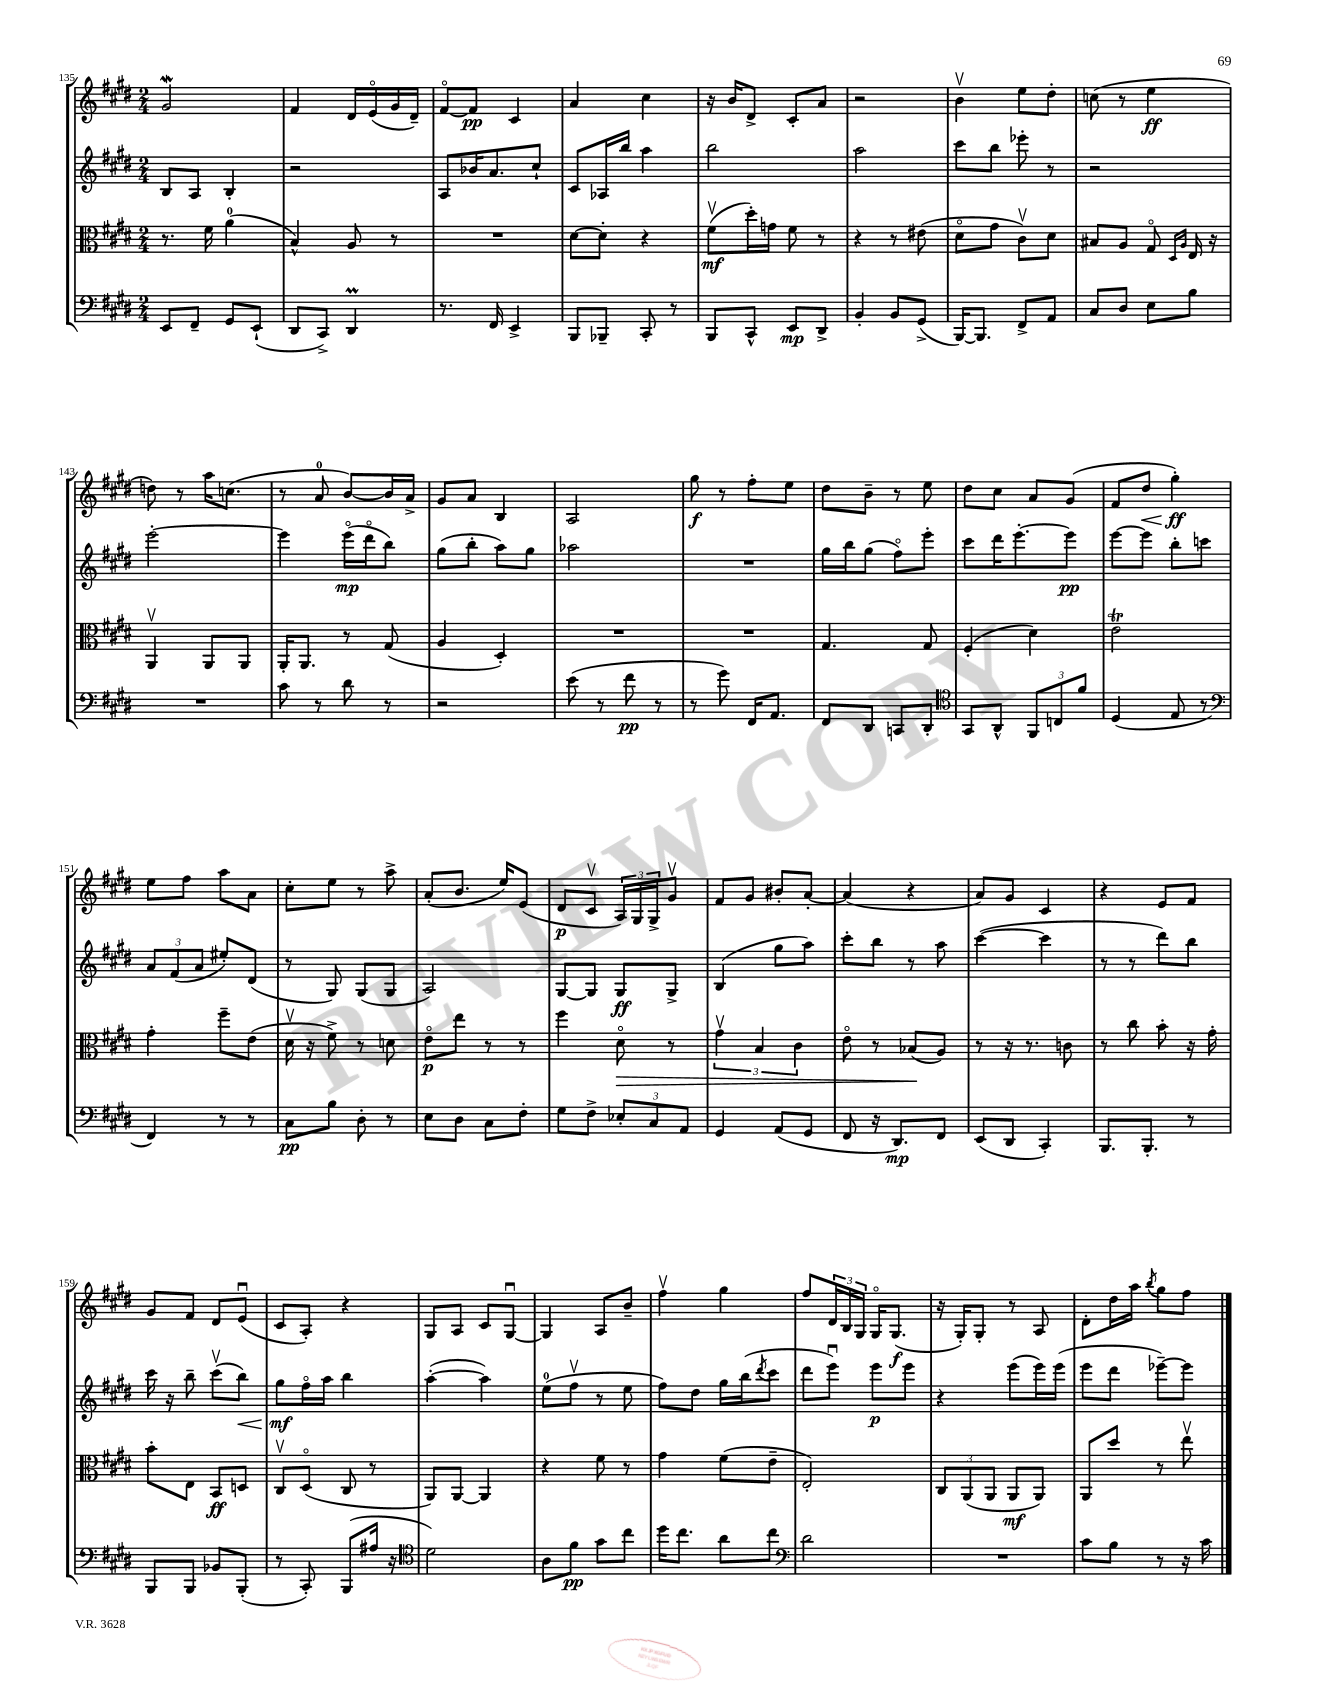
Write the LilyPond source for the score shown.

<<
\new StaffGroup <<
\new Staff = "s0" {
    \clef treble \key e \major \numericTimeSignature \time 2/4
    gis'2\mordent |
    fis'4 dis'16 e'16\flageolet( gis'16 dis'16--) |
    fis'8~\flageolet fis'8\pp cis'4 |
    a'4 cis''4 |
    r16 b'16 dis'8-> cis'8-. a'8 |
    r2 |
    b'4\upbow e''8 dis''8-. |
    c''8( r8 e''4\ff |
    d''8) r8 a''16 c''8.( |
    r8 a'8-0 b'8~) b'16 a'16-> |
    gis'8 a'8 b4 |
    a2 |
    gis''8\f r8 fis''8-. e''8 |
    dis''8 b'8-- r8 e''8 |
    dis''8 cis''8 a'8 gis'8( |
    fis'8 dis''8\< gis''4-.\ff\!) |
    e''8 fis''8 a''8 a'8 |
    cis''8-. e''8 r8 a''8-> |
    a'8-.( b'8. e''16) e'8( |
    dis'8\p cis'8\upbow \tuplet 3/2 { a16) gis16 gis16-> } gis'8\upbow |
    fis'8 gis'8 bis'8-. a'8~-. |
    a'4( r4 |
    a'8) gis'8 cis'4 |
    r4 e'8 fis'8 |
    gis'8 fis'8 dis'8 e'8\downbow( |
    cis'8 a8-.) r4 |
    gis8 a8 cis'8 gis8~\downbow |
    gis4 a8 b'8-- |
    fis''4\upbow gis''4 |
    fis''8 \tuplet 3/2 { dis'16 b16 gis16 } gis16\flageolet gis8.\f( |
    r16 gis16-.) gis8-. r8 a8 |
    dis'8-. dis''16 a''16 \acciaccatura { b''8 } gis''8 fis''8 \bar "|." |
}
\new Staff = "s1" {
    \clef treble \key e \major \numericTimeSignature \time 2/4
    b8 a8 b4-. |
    r2 |
    a8 bes'16 a'8. cis''8-! |
    cis'8 aes16 b''16 a''4 |
    b''2 |
    a''2 |
    cis'''8 b''8 ees'''8-. r8 |
    r2 |
    e'''2~-. |
    e'''4 e'''16\flageolet\mp( dis'''16\flageolet b''8) |
    gis''8( b''8-. a''8) gis''8 |
    aes''2 |
    R2 |
    gis''16 b''16 gis''8( fis''8\flageolet) e'''8-. |
    cis'''8 dis'''16 e'''8.~-. e'''8\pp |
    e'''8~ e'''8 b''8-. c'''8 |
    \tuplet 3/2 { a'8 fis'8( a'8 } eis''8-.) dis'8( |
    r8 gis8) gis8( gis8 |
    a2) |
    gis8~ gis8 gis8\ff gis8-> |
    b4( gis''8 a''8) |
    cis'''8-. b''8 r8 a''8 |
    cis'''4~( cis'''4 |
    r8 r8 dis'''8) b''8 |
    cis'''16 r16 b''8-- cis'''8\upbow( b''8\<) |
    gis''8\mf\! fis''16\flageolet a''16 b''4 |
    a''4~-.( a''4) |
    e''8-0( fis''8\upbow r8 e''8 |
    fis''8) dis''8 gis''16 b''16( \acciaccatura { dis'''8 } cis'''8 |
    dis'''8 e'''8\downbow) e'''8\p e'''8 |
    r4 e'''8( e'''16) e'''16( |
    e'''8 dis'''8 ees'''8~--) ees'''8 \bar "|." |
}
\new Staff = "s2" {
    \clef alto \key e \major \numericTimeSignature \time 2/4
    r8. fis'16 a'4-0( |
    b4-^) a8 r8 |
    R2 |
    dis'8~ dis'8-. r4 |
    fis'8\upbow\mf( dis''16-.) g'16 fis'8 r8 |
    r4 r8 eis'8( |
    dis'8\flageolet gis'8 cis'8\upbow) dis'8 |
    bis8 a8 gis8\flageolet \grace { dis16 a16 } e16 r16 |
    a,4\upbow a,8 a,8 |
    a,16-. a,8. r8 gis8( |
    a4 dis4-.) |
    R2 |
    R2 |
    gis4. gis8 |
    fis4-.( dis'4) |
    e'2\trill |
    gis'4-. fis''8-- e'8( |
    dis'16\upbow r16 fis'8->) r8 d'8 |
    e'8\flageolet\p e''8 r8 r8 |
    fis''4 dis'8\flageolet\> r8 |
    \tuplet 3/2 { gis'4\upbow b4 cis'4 } |
    e'8\flageolet r8 bes8\!( a8) |
    r8 r16 r8. c'8 |
    r8 cis''8 b'8-. r16 gis'16-. |
    b'8-. e8 b,8\ff d8 |
    cis8\upbow dis8\flageolet( cis8 r8 |
    a,8) a,8~ a,4 |
    r4 fis'8 r8 |
    gis'4 fis'8( e'8-- |
    e2-.) |
    \tuplet 3/2 { cis8 a,8( a,8 } a,8\mf a,8) |
    a,8 dis''8 r8 e''8\upbow \bar "|." |
}
\new Staff = "s3" {
    \clef bass \key e \major \numericTimeSignature \time 2/4
    e,8 fis,8-- gis,8 e,8-!( |
    dis,8 cis,8->) dis,4\prall |
    r8. fis,16 e,4-> |
    b,,8 bes,,8-- cis,8-. r8 |
    b,,8 cis,8-^ e,8\mp dis,8-> |
    b,4-. b,8 gis,8->( |
    b,,16~) b,,8. fis,8-> a,8 |
    cis8 dis8 e8 b8 |
    R2 |
    cis'8 r8 dis'8 r8 |
    r2 |
    e'8( r8 fis'8\pp r8 |
    r8 gis'8) fis,16 a,8. |
    fis,8 dis,8 c,8 dis,8-. |
    \clef tenor gis,8 a,8-^ \tuplet 3/2 { fis,8 c8 fis'8 } |
    dis4( e8 r8 |
    \clef bass fis,4) r8 r8 |
    cis8\pp b8 dis8-. r8 |
    e8 dis8 cis8 fis8-. |
    gis8 fis8-> \tuplet 3/2 { ees8-. cis8 a,8 } |
    gis,4 a,8( gis,8 |
    fis,8 r16 dis,8.\mp) fis,8 |
    e,8( dis,8 cis,4-.) |
    b,,8. b,,8.-. r8 |
    b,,8 b,,8 bes,8 b,,8-.( |
    r8 cis,8-.) b,,8( ais16 r16 |
    \clef tenor dis'2) |
    a8 fis'8\pp gis'8 cis''8 |
    dis''16 cis''8. a'8 cis''8 |
    \clef bass dis'2 |
    R2 |
    cis'8 b8 r8 r16 cis'16 \bar "|." |
}
>>
>>
\layout { \context { \Score currentBarNumber = #135 } }
